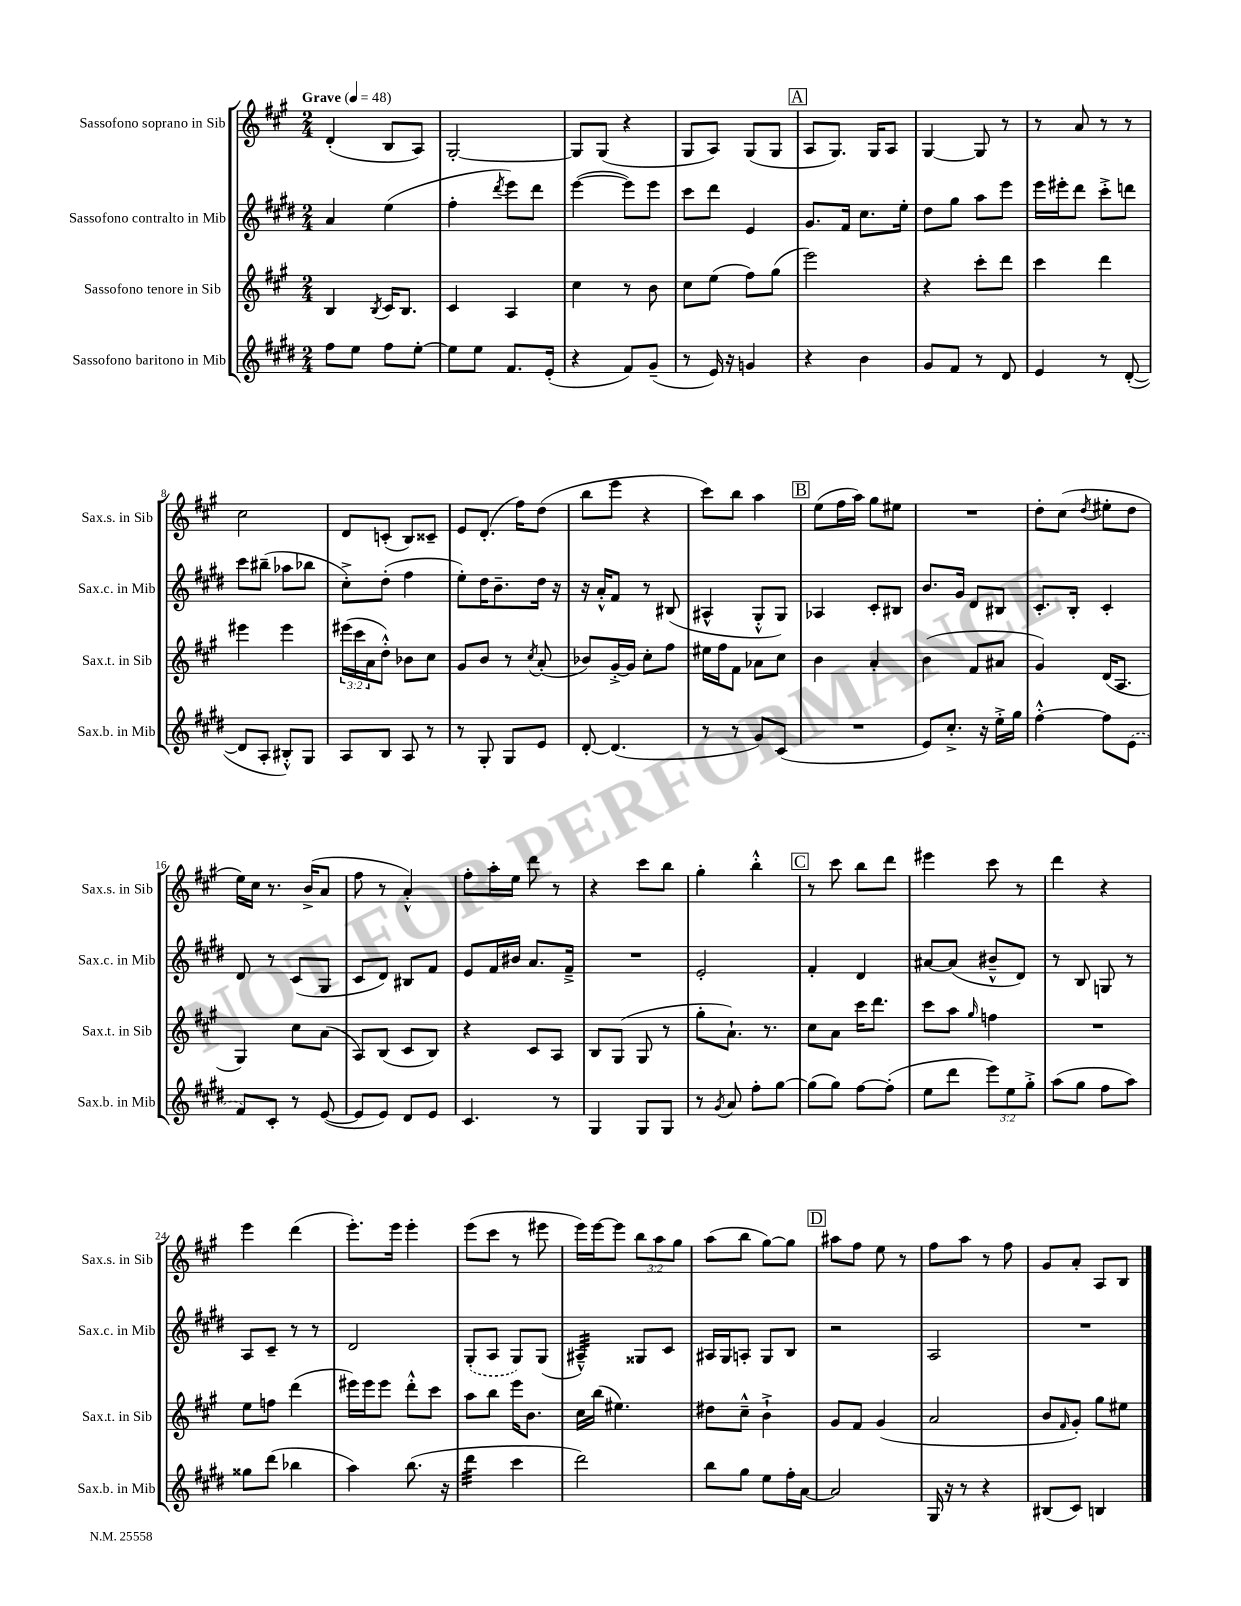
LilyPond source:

<<
\new StaffGroup <<
\new Staff = "s0" \with { instrumentName = "Sassofono soprano in Sib" shortInstrumentName = "Sax.s. in Sib" } {
    \clef treble \key a \major \numericTimeSignature \time 2/4 \override Staff.TupletNumber.text = #tuplet-number::calc-fraction-text \tempo "Grave" 4 = 48
    d'4-.( b8 a8) |
    gis2~-. |
    gis8 gis8( r4 |
    gis8 a8) gis8( gis8 |
    \mark \markup { \box "A" } a8 gis8.) gis16 a8 |
    gis4~ gis8 r8 |
    r8 a'8 r8 r8 |
    cis''2 |
    d'8 c'8-.( b8) cisis'8-- |
    e'8 d'8.-.( fis''16) d''8( |
    b''8 e'''8 r4 |
    cis'''8) b''8 a''4 |
    \mark \markup { \box "B" } e''8( fis''16 a''16) gis''8 eis''8 |
    R2 |
    d''8-. cis''8( \acciaccatura { d''8 } eis''8-. d''8 |
    e''16) cis''16 r8. b'16->( a'8 |
    fis''8 r8 a'4-.-^) |
    fis''8-. a''16-. e''16 d'''8 r8 |
    r4 cis'''8 b''8 |
    gis''4-. b''4-.-^ |
    \mark \markup { \box "C" } r8 cis'''8 b''8 d'''8 |
    eis'''4 cis'''8 r8 |
    d'''4 r4 |
    e'''4 d'''4( |
    e'''8.-.) e'''16 e'''4-. |
    e'''8( cis'''8 r8 eis'''8 |
    e'''16) e'''16~ e'''8 \tuplet 3/2 { b''8 a''8 gis''8 } |
    a''8( b''8 gis''8~) gis''8 |
    \mark \markup { \box "D" } ais''8 fis''8 e''8 r8 |
    fis''8 a''8 r8 fis''8 |
    gis'8 a'8-. a8 b8 \bar "|." |
}
\new Staff = "s1" \with { instrumentName = "Sassofono contralto in Mib" shortInstrumentName = "Sax.c. in Mib" } {
    \clef treble \key e \major \numericTimeSignature \time 2/4
    a'4 e''4( |
    fis''4-. \acciaccatura { dis'''8 } e'''8) dis'''8 |
    e'''4~( e'''8) e'''8 |
    cis'''8 dis'''8 e'4 |
    \mark \markup { \box "A" } gis'8. fis'16 cis''8. e''16-. |
    dis''8 gis''8 a''8 e'''8 |
    e'''16 eis'''16-. dis'''8 cis'''8-.-> d'''8 |
    cis'''8 bis''8--( aes''8 bes''8 |
    cis''8-.->) dis''8-.( fis''4 |
    e''8-.) dis''16 b'8.-- dis''16 r16 |
    r16 a'16-.-^ fis'8 r8 bis8( |
    ais4-^ gis8-.-^ gis8) |
    \mark \markup { \box "B" } aes4 cis'8-. bis8 |
    b'8. gis'16 dis'8 bis8 |
    cis'8.-. b16-. cis'4-. |
    dis'8 r8 cis'8( gis8 |
    cis'8 dis'8) bis8 fis'8 |
    e'8 fis'16 bis'16 a'8. fis'16---> |
    R2 |
    e'2-. |
    \mark \markup { \box "C" } fis'4-. dis'4 |
    ais'8~ ais'8( bis'8---^ dis'8) |
    r8 b8 g8 r8 |
    a8 cis'8-- r8 r8 |
    dis'2 |
    \once \slurDashed gis8-.( a8 gis8) gis8( |
    ais4:32---^) gisis8 cis'8 |
    ais16 gis16 a8-. gis8 b8 |
    \mark \markup { \box "D" } r2 |
    a2 |
    R2 \bar "|." |
}
\new Staff = "s2" \with { instrumentName = "Sassofono tenore in Sib" shortInstrumentName = "Sax.t. in Sib" } {
    \clef treble \key a \major \numericTimeSignature \time 2/4 \override Staff.TupletNumber.text = #tuplet-number::calc-fraction-text
    b4 \acciaccatura { b8 } cis'16 b8. |
    cis'4 a4 |
    cis''4 r8 b'8 |
    cis''8 e''8( fis''8) gis''8( |
    \mark \markup { \box "A" } e'''2) |
    r4 cis'''8-. d'''8 |
    cis'''4 d'''4 |
    eis'''4 eis'''4 |
    \tuplet 3/2 { eis'''16( cis'''16 a'16 } d''8-.-^) bes'8 cis''8 |
    gis'8 b'8 r8 \acciaccatura { cis''8 } a'8-.( |
    bes'8) gis'16~-.-> gis'16 cis''8-. fis''8 |
    eis''16 fis''16 fis'8 aes'8 cis''8 |
    \mark \markup { \box "B" } b'4 a'4-. |
    b'4( fis'8 ais'8 |
    gis'4) d'16( a8. |
    gis4) cis''8 a'8( |
    a8) b8( cis'8 b8) |
    r4 cis'8 a8 |
    b8 gis8( gis8 r8 |
    gis''8-. a'8.-!) r8. |
    \mark \markup { \box "C" } cis''8 a'8 cis'''16 d'''8. |
    cis'''8 a''8 \grace { gis''16 } f''4 |
    R2 |
    e''8 f''8 d'''4( |
    eis'''16) eis'''16 eis'''8 d'''8-.-^ cis'''8 |
    a''8 b''8 e'''16 b'8. |
    cis''16 b''16( eis''4.) |
    dis''8 cis''8---^ b'4-!-> |
    \mark \markup { \box "D" } gis'8 fis'8 gis'4( |
    a'2 |
    b'8 \grace { fis'16 } gis'8-.) gis''8 eis''8 \bar "|." |
}
\new Staff = "s3" \with { instrumentName = "Sassofono baritono in Mib" shortInstrumentName = "Sax.b. in Mib" } {
    \clef treble \key e \major \numericTimeSignature \time 2/4 \override Staff.TupletNumber.text = #tuplet-number::calc-fraction-text
    fis''8 e''8 fis''8 e''8~-. |
    e''8 e''8 fis'8. e'16-.( |
    r4 fis'8) gis'8--( |
    r8 e'16) r16 g'4 |
    \mark \markup { \box "A" } r4 b'4 |
    gis'8 fis'8 r8 dis'8 |
    e'4 r8 dis'8~-.( |
    dis'8 a8-. bis8-.-^) gis8 |
    a8 b8 a8 r8 |
    r8 gis8-. gis8 e'8 |
    dis'8~-. dis'4.( |
    r8 r8 gis'8) cis'8( |
    \mark \markup { \box "B" } R2 |
    e'8) cis''8.-.-> r16 e''16-.-> gis''16 |
    fis''4~-.-^ fis''8 \once \slurDashed e'8( |
    fis'8) cis'8-. r8 e'8~( |
    e'8 e'8) dis'8 e'8 |
    cis'4. r8 |
    gis4 gis8 gis8 |
    r8 \acciaccatura { gis'8 } a'8 fis''8-. gis''8~ |
    \mark \markup { \box "C" } gis''8( gis''8) fis''8~ fis''8-.( |
    e''8 dis'''8 \tuplet 3/2 { e'''8) e''8 gis''8-.-> } |
    a''8( gis''8 fis''8 a''8) |
    gisis''8 dis'''8( bes''4 |
    a''4) b''8.( r16 |
    dis'''4:32 cis'''4 |
    dis'''2) |
    b''8 gis''8 e''8 fis''16-. a'16~ |
    \mark \markup { \box "D" } a'2 |
    gis16 r16 r8 r4 |
    bis8( cis'8) b4 \bar "|." |
}
>>
>>
